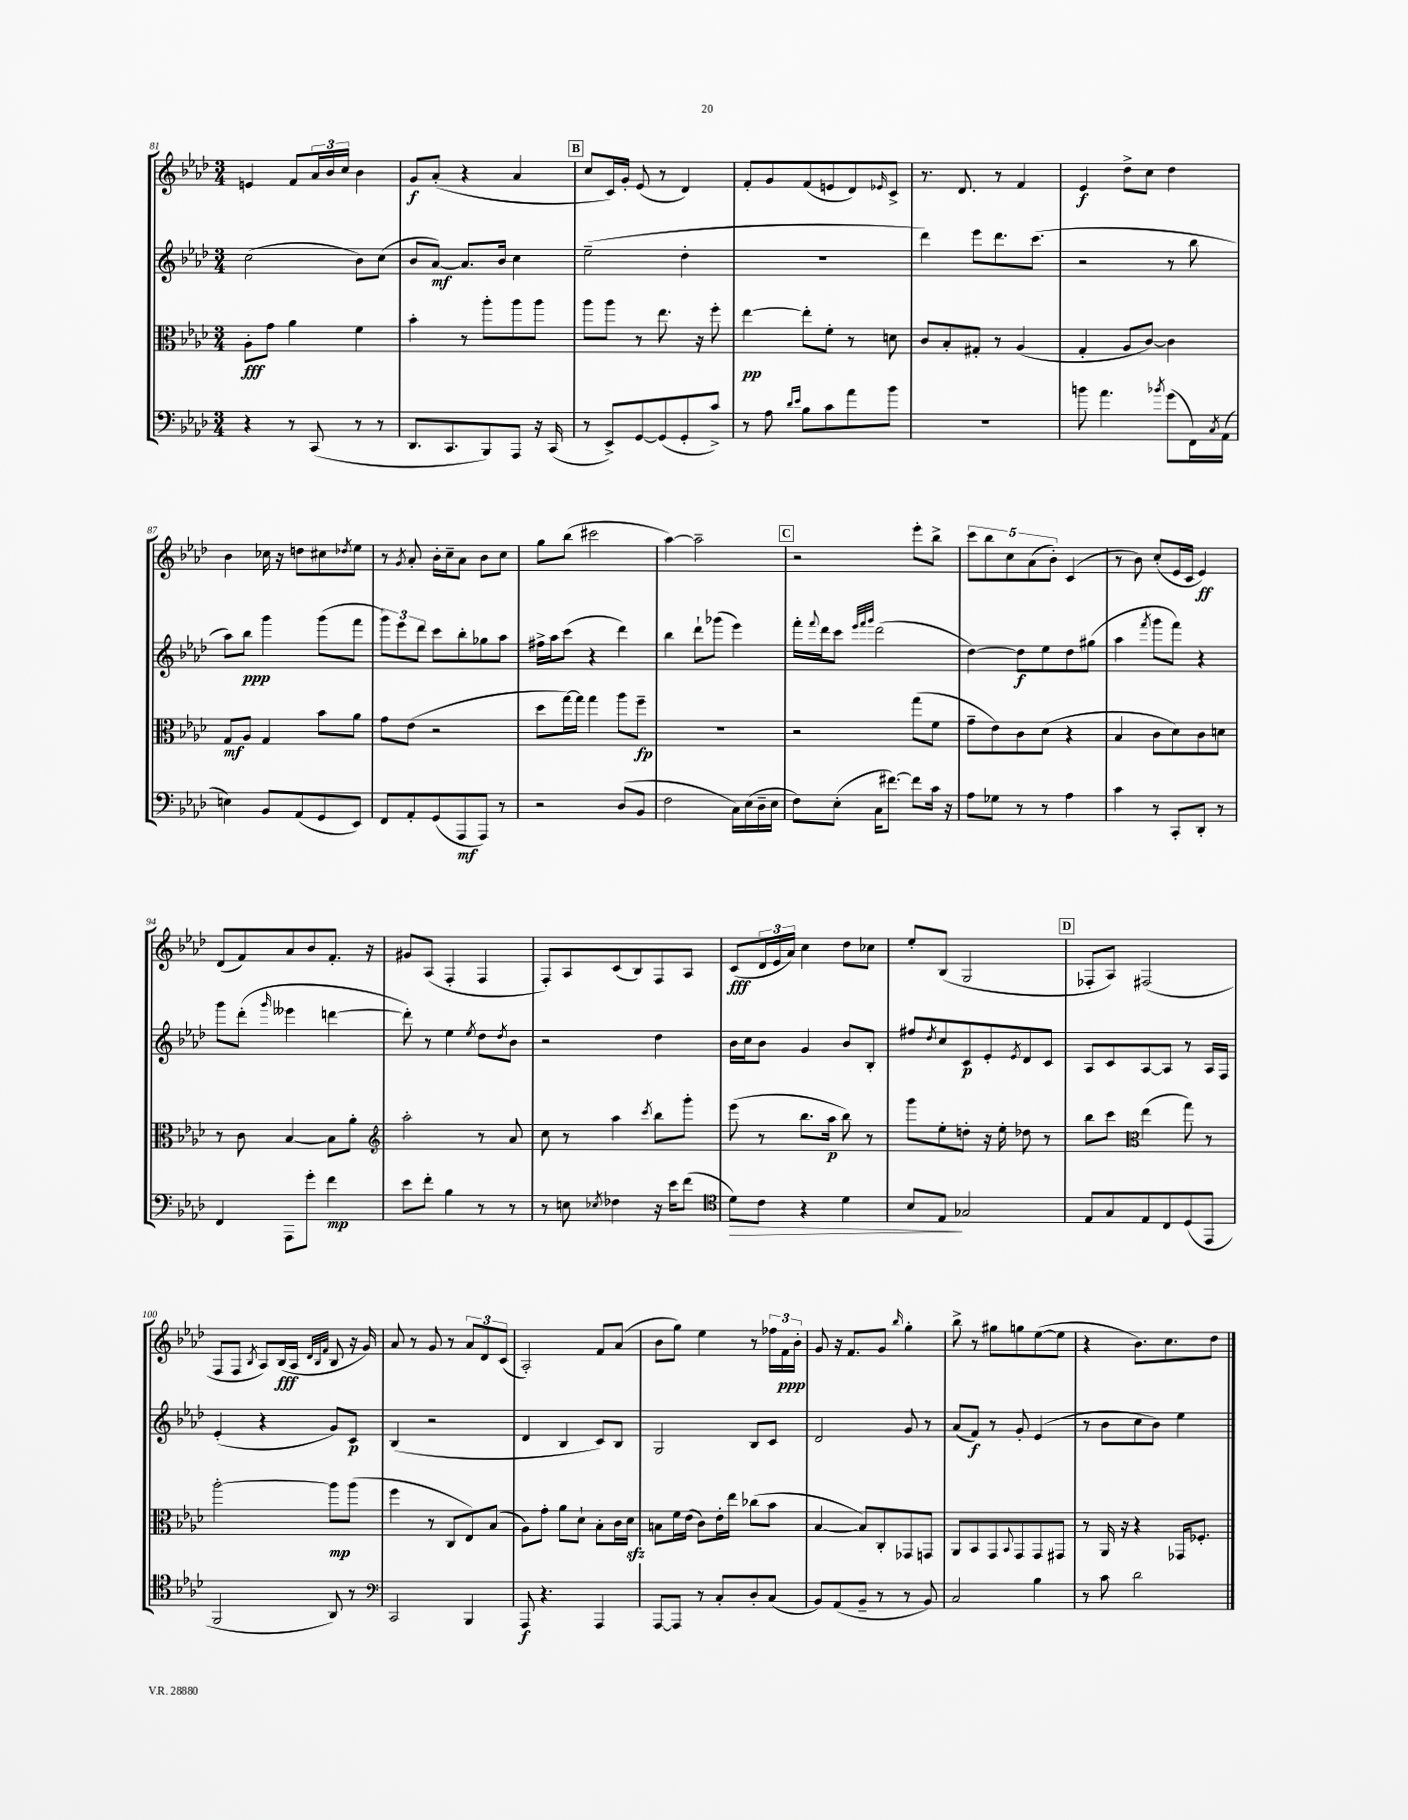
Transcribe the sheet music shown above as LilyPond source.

<<
\new StaffGroup <<
\new Staff = "s0" {
    \clef treble \key aes \major \numericTimeSignature \time 3/4
    e'4 f'8 \tuplet 3/2 { aes'16 bes'16 c''16 } bes'4 |
    g'8\f aes'8-.( r4 aes'4 |
    \mark \markup { \box "B" } c''8 c'16) g'16-. ees'8( r8 des'4) |
    f'8-. g'8 f'8( e'8 des'8) \grace { ees'16 } c'8-> |
    r8. des'8. r8 f'4 |
    ees'4\f des''8-> c''8 des''4 |
    bes'4 ces''16 r16 d''8 cis''8 \acciaccatura { des''8 } ees''8 |
    r8 \acciaccatura { g'8 } aes'8-. bes'16-. c''16-- aes'8 bes'8 c''8 |
    g''8 bes''8( cis'''2 |
    aes''4~) aes''2-- |
    \mark \markup { \box "C" } r2 ees'''8-. bes''8-> |
    \tuplet 5/4 { c'''8 bes''8 c''8 aes'8( bes'8-.) } c'4( |
    r8 bes'8) c''8-.( ees'16 c'16 ees'4\ff) |
    des'8( f'8) aes'8 bes'8 f'8.-. r16 |
    gis'8 aes8( f4-. f4 |
    f8-.) aes8 c'8( bes8) f8 aes8 |
    c'8\fff( \tuplet 3/2 { des'16 ees'16 aes'16) } c''4 des''8 ces''8 |
    ees''8-. bes8( g2 |
    \mark \markup { \box "D" } fes8-. aes8) fis2( |
    f8 f8 \acciaccatura { bes8 } aes8) bes16\fff( aes16 \grace { des'32 bes32 f'32 } bes8 r16 g'16) |
    aes'8 r8 g'8 r8 \tuplet 3/2 { aes'8 des'8 c'8( } |
    aes2-.) f'8 aes'8( |
    bes'8 g''8) ees''4 r8 \tuplet 3/2 { fes''16 f'16\ppp bes'16-. } |
    g'8 r16 f'8. g'8 \grace { bes''16 } g''4-. |
    bes''8-> r8 gis''8 g''8 ees''8~( ees''8 |
    r4 bes'8.) c''8. des''8 \bar "|." |
}
\new Staff = "s1" {
    \clef treble \key aes \major \numericTimeSignature \time 3/4
    c''2( bes'8) c''8( |
    bes'8 aes'8~\mf) aes'8. bes'16 c''4 |
    \mark \markup { \box "B" } ees''2--( des''4-. |
    R2. |
    des'''4) ees'''8 des'''8. c'''8.( |
    r2 r8 bes''8 |
    aes''8) bes''8\ppp g'''4 g'''8( f'''8 |
    \tuplet 3/2 { g'''8) ees'''8 des'''8 } c'''8 bes''8-. ges''8 aes''8 |
    fis''16-> aes''16 c'''8( r4 des'''4) |
    bes''4 des'''8-! ges'''8( ees'''4) |
    \mark \markup { \box "C" } f'''16-. \appoggiatura { f'''8 } des'''16 c'''8 \grace { ees'''32 f'''32 g'''32 } des'''2( |
    des''4~) des''8\f ees''8 des''8 gis''8( |
    aes''4 \acciaccatura { f'''8 } g'''8 f'''8) r4 |
    g'''8 des'''8-.( \grace { g'''16 } eeses'''4 d'''4~ |
    d'''8-.) r8 ees''4 \acciaccatura { ees''8 } des''8 \acciaccatura { des''8 } bes'8 |
    r2 des''4 |
    bes'16 c''16 bes'8 g'4 bes'8 bes8-. |
    fis''8 \acciaccatura { des''8 } c''8 c'8\p ees'8-. \acciaccatura { ees'8 } des'8 c'8 |
    \mark \markup { \box "D" } aes8 c'8 aes8~ aes8 r8 aes16 f16 |
    ees'4-.( r4 g'8) c'8\p |
    bes4( r2 |
    des'4 bes4 c'8) bes8 |
    g2 bes8 c'8 |
    des'2 g'8 r8 |
    aes'8( f'8\f) r8 g'8-. ees'4( |
    r8 bes'8 c''8 bes'8) ees''4 \bar "|." |
}
\new Staff = "s2" {
    \clef alto \key aes \major \numericTimeSignature \time 3/4
    aes8-.\fff g'8 aes'4 f'4 |
    bes'4-. r8 aes''8-. aes''8 aes''8 |
    \mark \markup { \box "B" } aes''8 aes''8 r8 ees''8. r16 f''8-. |
    ees''4~\pp ees''8-. f'8-. r8 d'8 |
    c'8 bes8-. gis8-. r8 aes4( |
    g4-. aes8 c'8~) c'4 |
    g8\mf aes8 g4 bes'8 aes'8 |
    g'8 ees'8( r2 |
    des''8 g''16~) g''16 g''4 aes''8 f''8--\fp |
    R2. |
    \mark \markup { \box "C" } r2 g''8( f'8 |
    g'8-- ees'8) c'8 des'8( r4 |
    bes4 c'8 des'8) c'8 d'8 |
    r8 c'8 bes4~ bes8 aes'8-. |
    \clef treble aes''2-. r8 aes'8 |
    c''8 r8 aes''4 \acciaccatura { c'''8 } bes''8 g'''8-. |
    ees'''8( r8 bes''8. aes''16\p bes''8) r8 |
    g'''8 ees''8-. d''8-. r16 ees''16-. des''8 r8 |
    \mark \markup { \box "D" } bes''8 c'''8 \clef alto ees''4( g''8) r8 |
    aes''2~-. aes''8\mp aes''8( |
    f''4 r8 c8 ees8) bes8( |
    aes8) g'8-. aes'8 des'8-! bes8-. c'16 des'16\sfz |
    b8 f'16 ees'16( c'8) ees'16-. ees''16 ces''8( bes'8 |
    bes4~ bes8) c8-. ges,8 g,8 |
    aes,8 bes,8 g,8 \appoggiatura { bes,8 } g,8 g,8 gis,8 |
    r8 aes,16 r16 r4 ges,16 fes8.-. \bar "|." |
}
\new Staff = "s3" {
    \clef bass \key aes \major \numericTimeSignature \time 3/4
    r4 r8 c,8( r8 r8 |
    des,8. c,8. bes,,8) aes,,8 r16 c,16( |
    \mark \markup { \box "B" } r8 ees,8->) g,8~ g,8( g,8-. c'8->) |
    r8 aes8 \grace { des'16 ees'16 } bes8 c'8 aes'8 bes'8 |
    R2. |
    b'8 aes'4. \acciaccatura { bes'8 } g'8( f,16) \acciaccatura { c8 } aes,16( |
    e4) bes,8 aes,8( g,8 ees,8) |
    f,8 aes,8-. g,8( aes,,8\mf aes,,8) r8 |
    r2 des8( bes,8 |
    f2 c16) ees16( des16-- ees16 |
    \mark \markup { \box "C" } f8) ees8-.( c16 fis'8.~) fis'8 c'16 r16 |
    aes8 ges8 r8 r8 aes4 |
    c'4 r8 c,8-. des,8-. r8 |
    f,4 aes,,8 g'8-. f'4\mp |
    ees'8 f'8-. bes4 r8 r8 |
    r8 e8 \acciaccatura { ees8 } fes4 r16 ees'16 f'8( |
    \clef tenor des'8\>) c'8 r4 des'4 |
    bes8 ees8\! ges2 |
    \mark \markup { \box "D" } ees8 g8 ees8 c8 des8( ees,8 |
    f,2 aes,8) r8 |
    \clef bass c,2 bes,,4 |
    aes,,8\f r4. aes,,4 |
    aes,,8~ aes,,8 r8 c8-. des8-. c8( |
    bes,8) aes,8( bes,8-- r8 r8 bes,8) |
    c2 bes4 |
    r8 c'8 des'2 \bar "|." |
}
>>
>>
\layout { \context { \Score currentBarNumber = #81 } }
